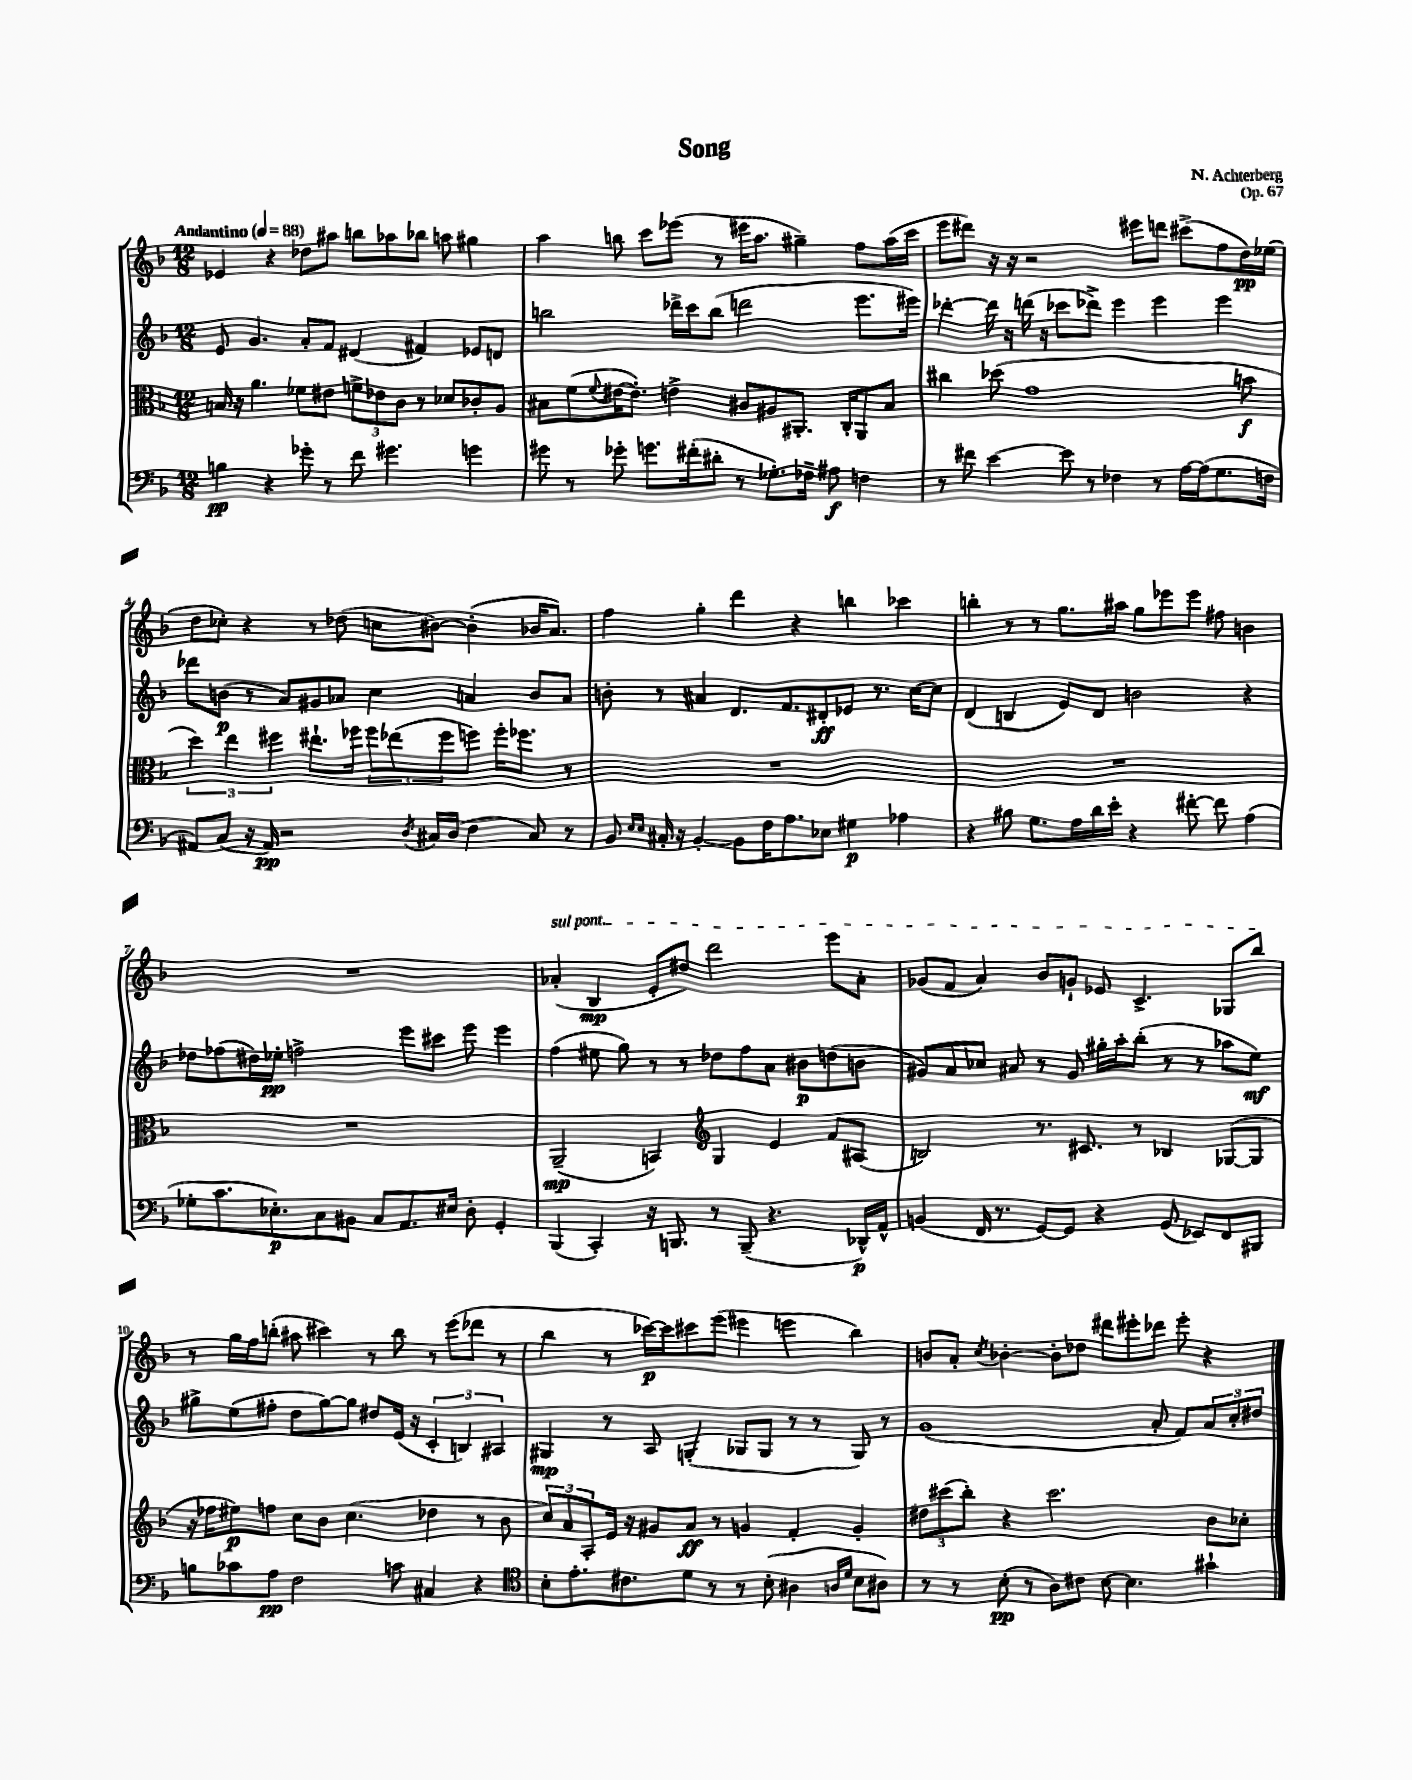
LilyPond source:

\header { title = "Song" composer = "N. Achterberg" opus = "Op. 67" }
<<
\new StaffGroup <<
\new Staff = "s0" {
    \clef treble \key f \major \numericTimeSignature \time 12/8 \tempo "Andantino" 4 = 88
    ees'4 r4 des''8 ais''8 b''8 aes''8 bes''8 a''8 gis''4 |
    a''4 b''8 c'''8 ees'''8( r8 eis'''16 a''8. gis''4--) f''8 a''16( c'''16 |
    e'''8 dis'''8) r16 r16 r2 eis'''8 d'''8 cis'''8->( f''8 d''16\pp) ees''16( |
    d''8 ces''8-.) r4 r8 des''8( c''8 bis'8~) bis'4-.( bes'16 a'8.) |
    f''4 g''4-. d'''4 r4 b''4 ces'''4 |
    b''4-. r8 r8 g''8. ais''16 g''8 ees'''8 ees'''8 fis''8 b'4 |
    R1. |
    \once \override TextSpanner.bound-details.left.text = \markup { \italic "sul pont." } aes'4-.\startTextSpan( bes4\mp e'8-. dis''8) d'''2 e'''8 aes'8-. |
    ges'8( f'8 a'4) bes'8 g'8-! ees'8 c'4.-> ges8 bes''8\stopTextSpan |
    r8 g''16 f''16 b''8-.( ais''8 cis'''4) r8 b''8 r8 e'''8( des'''8 r8 |
    bes''4 r8 ces'''16~\p) ces'''16 cis'''8 e'''8( eis'''4 e'''4 bes''4) |
    b'8 a'8-. \acciaccatura { c''8 } bes'4~-. bes'8-. des''8 dis'''8 eis'''8-. des'''8 eis'''8-. r4 \bar "|." |
}
\new Staff = "s1" {
    \clef treble \key f \major \numericTimeSignature \time 12/8
    e'8 g'4. a'8-. f'8 dis'4( fis'4) ees'8 d'8 |
    b''2 des'''16-> c'''16 b''8( d'''2 e'''8. eis'''16) |
    des'''4~-. des'''16 r16 d'''16( r16 ces'''8 des'''8->) e'''4 e'''4 e'''4 |
    des'''8 b'8\p( r8 a'8) gis'8 aes'8 c''4 a'4 b'8 a'8 |
    b'8-. r8 ais'4 d'8. f'8. dis'8-.\ff ees'8 r8. c''16~ c''8 |
    d'4( b4 e'8) d'8 b'2 r4 |
    des''8 fes''8( dis''16) ees''16-.\pp f''2-> e'''8 cis'''8 e'''8 e'''4 |
    f''4( eis''8 g''8) r8 r8 des''8 f''8 a'8 bis'8\p d''8( b'8 |
    gis'8) a'8 ces''8 ais'8 r8 gis'8 gis''16-. a''16-. bes''8-.( r8 r8 aes''8 e''8\mf) |
    gis''8-> e''8( fis''8-. d''8 gis''8~) gis''8 dis''8 e'16( r16 \tuplet 3/2 { c'4-. b4) ais4 } |
    gis4\mp r8 a8 g4-.( ges8 ges8 r8 r8 ges8) r8 |
    g'1( a'8-. f'8) \tuplet 3/2 { a'8 c''8-. dis''8 } \bar "|." |
}
\new Staff = "s2" {
    \clef alto \key f \major \numericTimeSignature \time 12/8
    b16 r16 a'4. fes'8 eis'8 \tuplet 3/2 { f'8-> ees'8 c'8 } r8 des'8 ces'8-. a8 |
    bis8 f'8( \appoggiatura { f'8 } eis'16~ eis'8.-.) e'4-> cis'8 ais8 ais,8.-. c16-. ais,8 bis8 |
    cis''4 des''8( g'1 b'8\f |
    \tuplet 3/2 { d''4) e''4 fis''4 } eis''8.-! fes''16 \tuplet 3/2 { fes''8 ees''8( fes''8 } f''8) f''16-. fes''8. r8 |
    R1. |
    R1. |
    R1. |
    a,2--\mp( b,4) \clef treble g4 e'4 f'8 ais8( |
    b2) r8. cis'8. r8 bes4 ges8~( ges8 |
    r16 fes''16 eis''8\p) f''8 c''8 bes'8 c''4.( des''4 r8 bes'8 |
    \tuplet 3/2 { c''8) a'8 a8-. } e'16 r16 gis'8 a'8\ff r8 g'4 f'4-. g'4-. |
    \tuplet 3/2 { dis''8 cis'''8( bes''8-.) } r4 cis'''2. bes'8 ces''8-. \bar "|." |
}
\new Staff = "s3" {
    \clef bass \key f \major \numericTimeSignature \time 12/8
    b4\pp r4 ges'8-. r8 f'8 gis'4. g'4 |
    gis'8 r8 ges'8-. g'8. fis'16-.( dis'8-. r8 ges8.-.) fes16-- ais8\f f4 |
    r8 fis'8 e'4~ e'8 r8 fes4 r8 a16~ a16( g8. f16 |
    ais,8) c8( r16 ais,16\pp) r2 \acciaccatura { d8 } cis16 d16( f4 cis8) r8 |
    bes,8 \grace { e16 e16 } cis16-. r16 bes,4~-. bes,8 f16 a8. ees8 gis4\p aes4 |
    r4 bis8 g8. a16 d'16 e'16-. r4 fis'8~-. fis'8 a4( |
    ges8-. c'8. ees8.-.\p) c8 bis,8 c8 a,8. eis16 d8-. g,4-. |
    bes,,4( c,4-.) r16 b,,8. r8 b,,8--( r4. des,16-^\p) a,16-^ |
    b,4( f,16 r8. g,8~) g,8 r4 g,8( ees,8) f,8 bis,,8 |
    b8 ces'8 a8\pp f2 c'8 cis4 r4 |
    \clef tenor bes8-. e'8.-. cis'8. d'8 r8 r8 bes8-.( ais4 \grace { a16 d'16 } bes8 ais8) |
    r8 r8 bes8-.\pp( r8 a8) cis'8 bes8~ bes4. gis'4-! \bar "|." |
}
>>
>>
